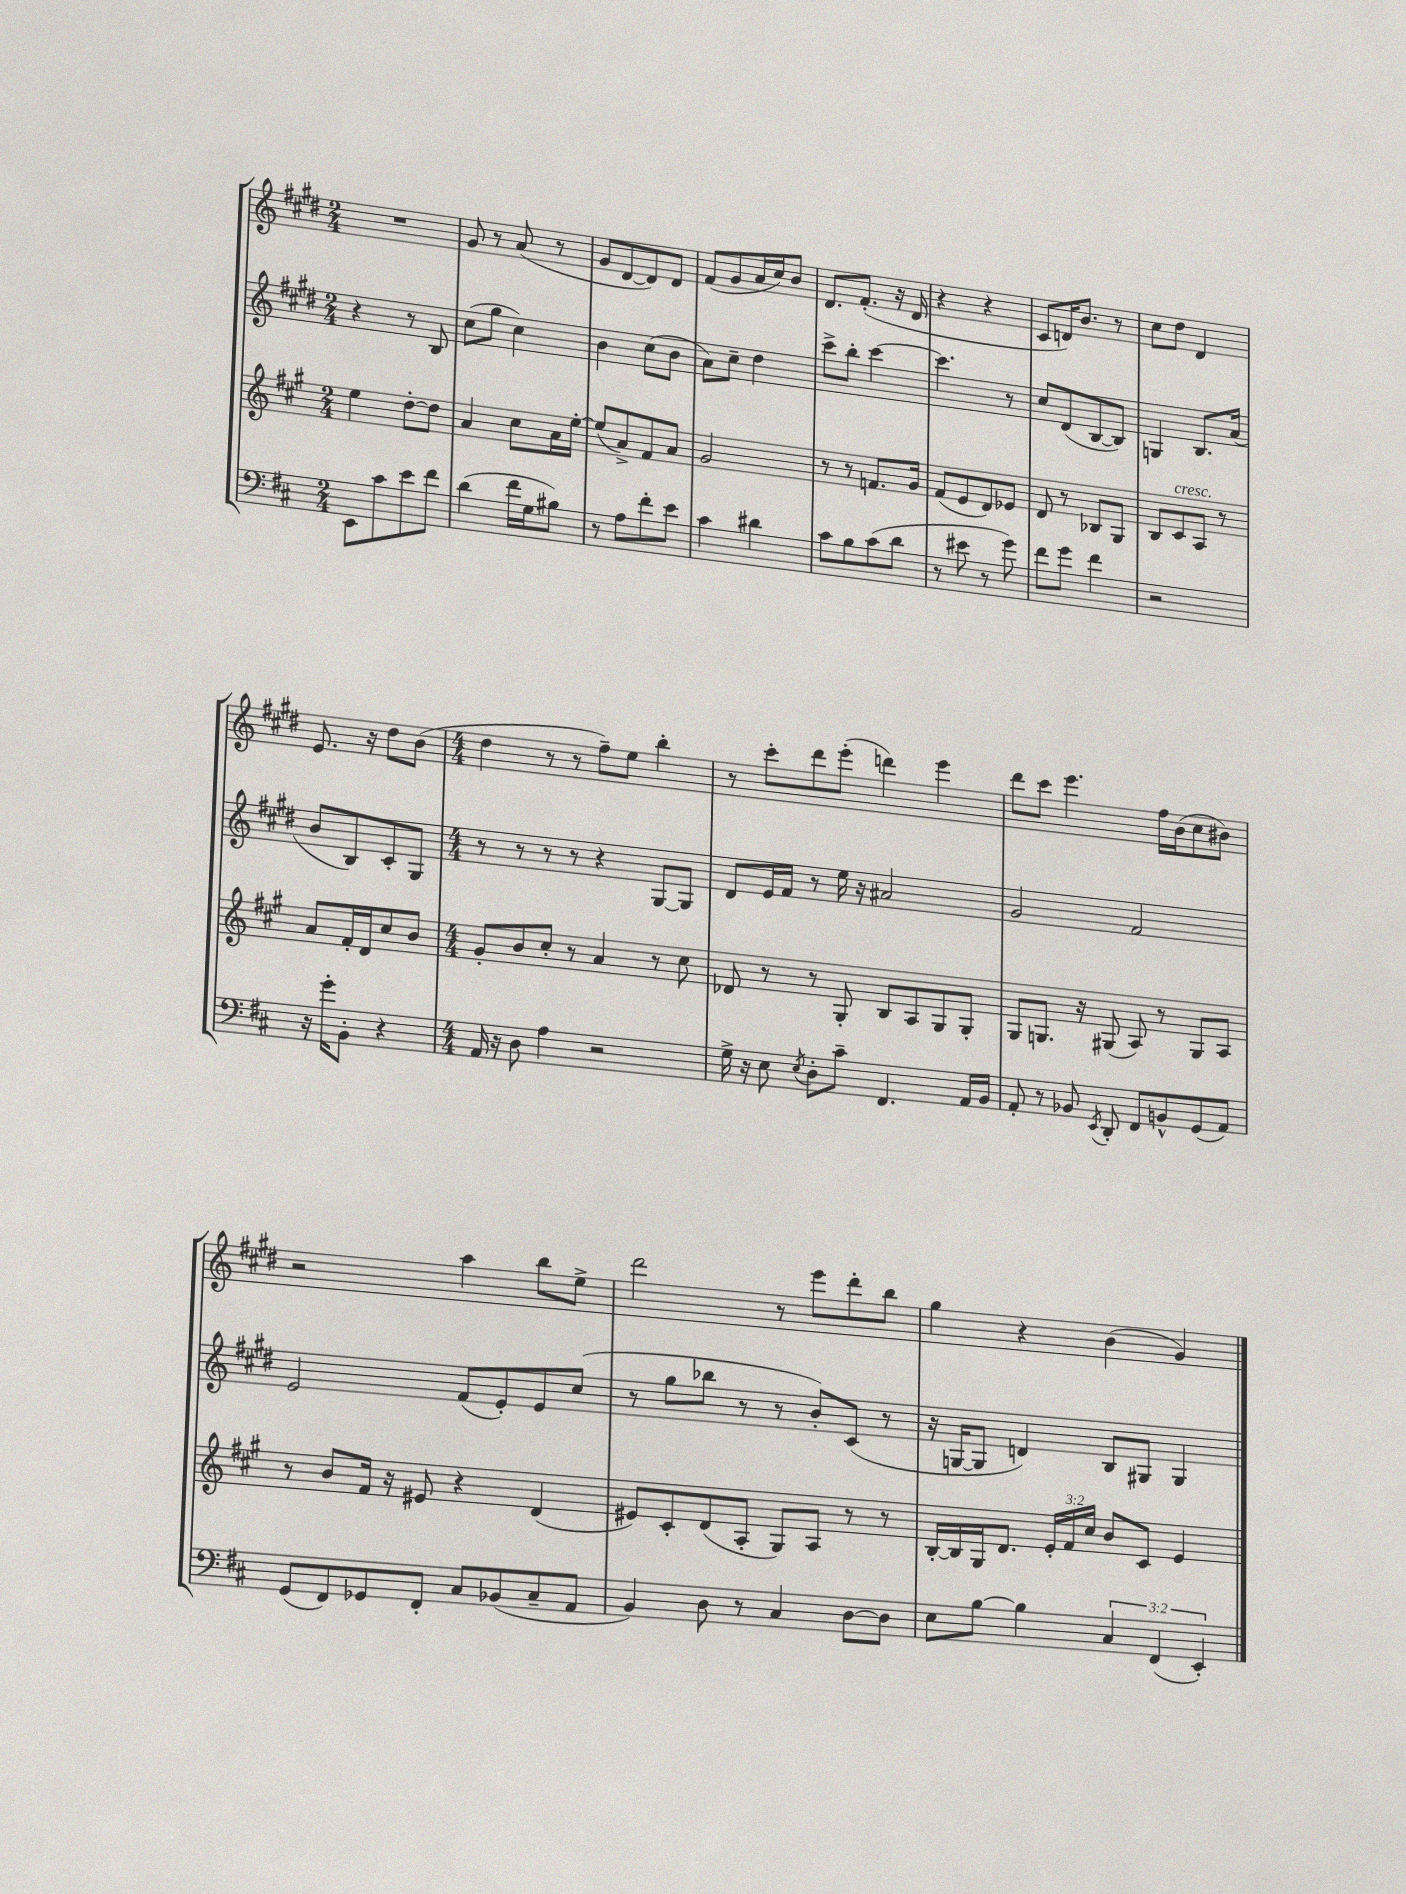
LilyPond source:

<<
\new StaffGroup <<
\new Staff = "s0" {
    \clef treble \key e \major \numericTimeSignature \time 2/4
    \autoBeamOff R2 |
    gis'8 r8 a'8( r8 |
    gis'8[ dis'8~ dis'8) dis'8] |
    fis'8[( gis'8 a'16 cis''16) b'8] |
    dis'8.[ fis'8.]-.( r16 dis'16 |
    r4 r4 |
    cis'8[ d'16) b'8.] r8 |
    cis''8[ dis''8] dis'4 |
    e'8. r16 dis''8[ b'8]( |
    \numericTimeSignature \time 4/4 dis''4 r8 r8 fis''8[--) e''8] b''4-. |
    r8 cis'''8[-. dis'''8 e'''8]-.( d'''4) e'''4 |
    dis'''8[ cis'''8] e'''4. fis''16[ b'16( cis''8 bis'8]) |
    r2 a''4 b''8[ e''8]-> |
    dis'''2 r8 e'''8[ dis'''8-. b''8] |
    gis''4 r4 b'4( gis'4) \bar "|." |
}
\new Staff = "s1" {
    \clef treble \key e \major \numericTimeSignature \time 2/4
    \autoBeamOff r4 r8 b8 |
    cis''8[( gis''8] cis''4) |
    b'4 cis''8[( b'8] |
    a'8[) cis''8]-- dis''4 |
    cis'''8[-> b''8]-. cis'''4~ |
    cis'''4. r8 |
    cis''8[ dis'8( b8~ b8]) |
    g4 b8.[ a'16]( |
    b'8[ b8) cis'8-. gis8] |
    \numericTimeSignature \time 4/4 r8 r8 r8 r8 r4 gis8[~ gis8] |
    dis'8[ e'16 fis'16] r8 e''16 r16 ais'2 |
    gis'2 fis'2 |
    e'2 fis'8[( e'8-.) e'8 cis''8]( |
    r8 gis''8[ bes''8] r8 r8 b'8[-.) cis'8]( r8 |
    r16 g16[~ g8] d'4) b8[ gis8] gis4 \bar "|." |
}
\new Staff = "s2" {
    \clef treble \key a \major \numericTimeSignature \time 2/4 \override Staff.TupletNumber.text = #tuplet-number::calc-fraction-text
    \autoBeamOff e''4 d''8[~-. d''8] |
    a'4 cis''8[ a'16 e''16]~-. |
    e''8[( a'8->) fis'8 a'8] |
    gis'2 |
    r8 r8 f'8.[ gis'16] |
    fis'8[( e'8 d'8) ees'8] |
    d'8 r8 bes8[ gis8] |
    b8[ cis'8^\markup { \italic "cresc." } a8] r8 |
    a'8[ fis'16-. d'16 cis''8 b'8] |
    \numericTimeSignature \time 4/4 gis'8[-. b'8 cis''8]-. r8 a'4 r8 cis''8 |
    des'8 r8 r8 gis8-. b8[ a8 gis8 gis8]-. |
    gis8[ g8.] r16 gis8( a8) r8 gis8[ a8] |
    r8 b'8[ fis'16] r16 eis'8 r4 d'4( |
    eis'8[) cis'8-. d'8( a8]-. gis8[) a8] r8 r8 |
    b16[~-. b16 gis16 d'8.] \tuplet 3/2 { e'16[-. fis'16 cis''16] } b'8[ cis'8] e'4 \bar "|." |
}
\new Staff = "s3" {
    \clef bass \key d \major \numericTimeSignature \time 2/4 \override Staff.TupletNumber.text = #tuplet-number::calc-fraction-text
    \autoBeamOff e,8[ cis'8 e'8 fis'8] |
    d'4( fis'16[ g16 bis8]) |
    r8 a8[ fis'8-. e'8] |
    cis'4 dis'4 |
    cis'8[ b8 cis'8( d'8] |
    r8 eis'8 r8 g'8) |
    fis'8[ g'8] fis'4 |
    r2 |
    r16 g'16[-. b,8]-. r4 |
    \numericTimeSignature \time 4/4 a,16 r16 d8 a4 r2 |
    g16-> r16 e8 \acciaccatura { e8 } d8[-. cis'8]-- fis,4. a,16[ b,16] |
    a,8-. r8 bes,8 \acciaccatura { e,8 } d,8-. fis,8[ b,8-^ g,8( a,8]) |
    g,8[( fis,8) ges,8 fis,8]-. cis8[ bes,8( cis8-- a,8] |
    b,4) d8 r8 cis4 d8[~ d8] |
    e8[ b8]~ b4 \tuplet 3/2 { cis4 fis,4( e,4-.) } \bar "|." |
}
>>
>>
\layout { \context { \Score \remove "Bar_number_engraver" } }
